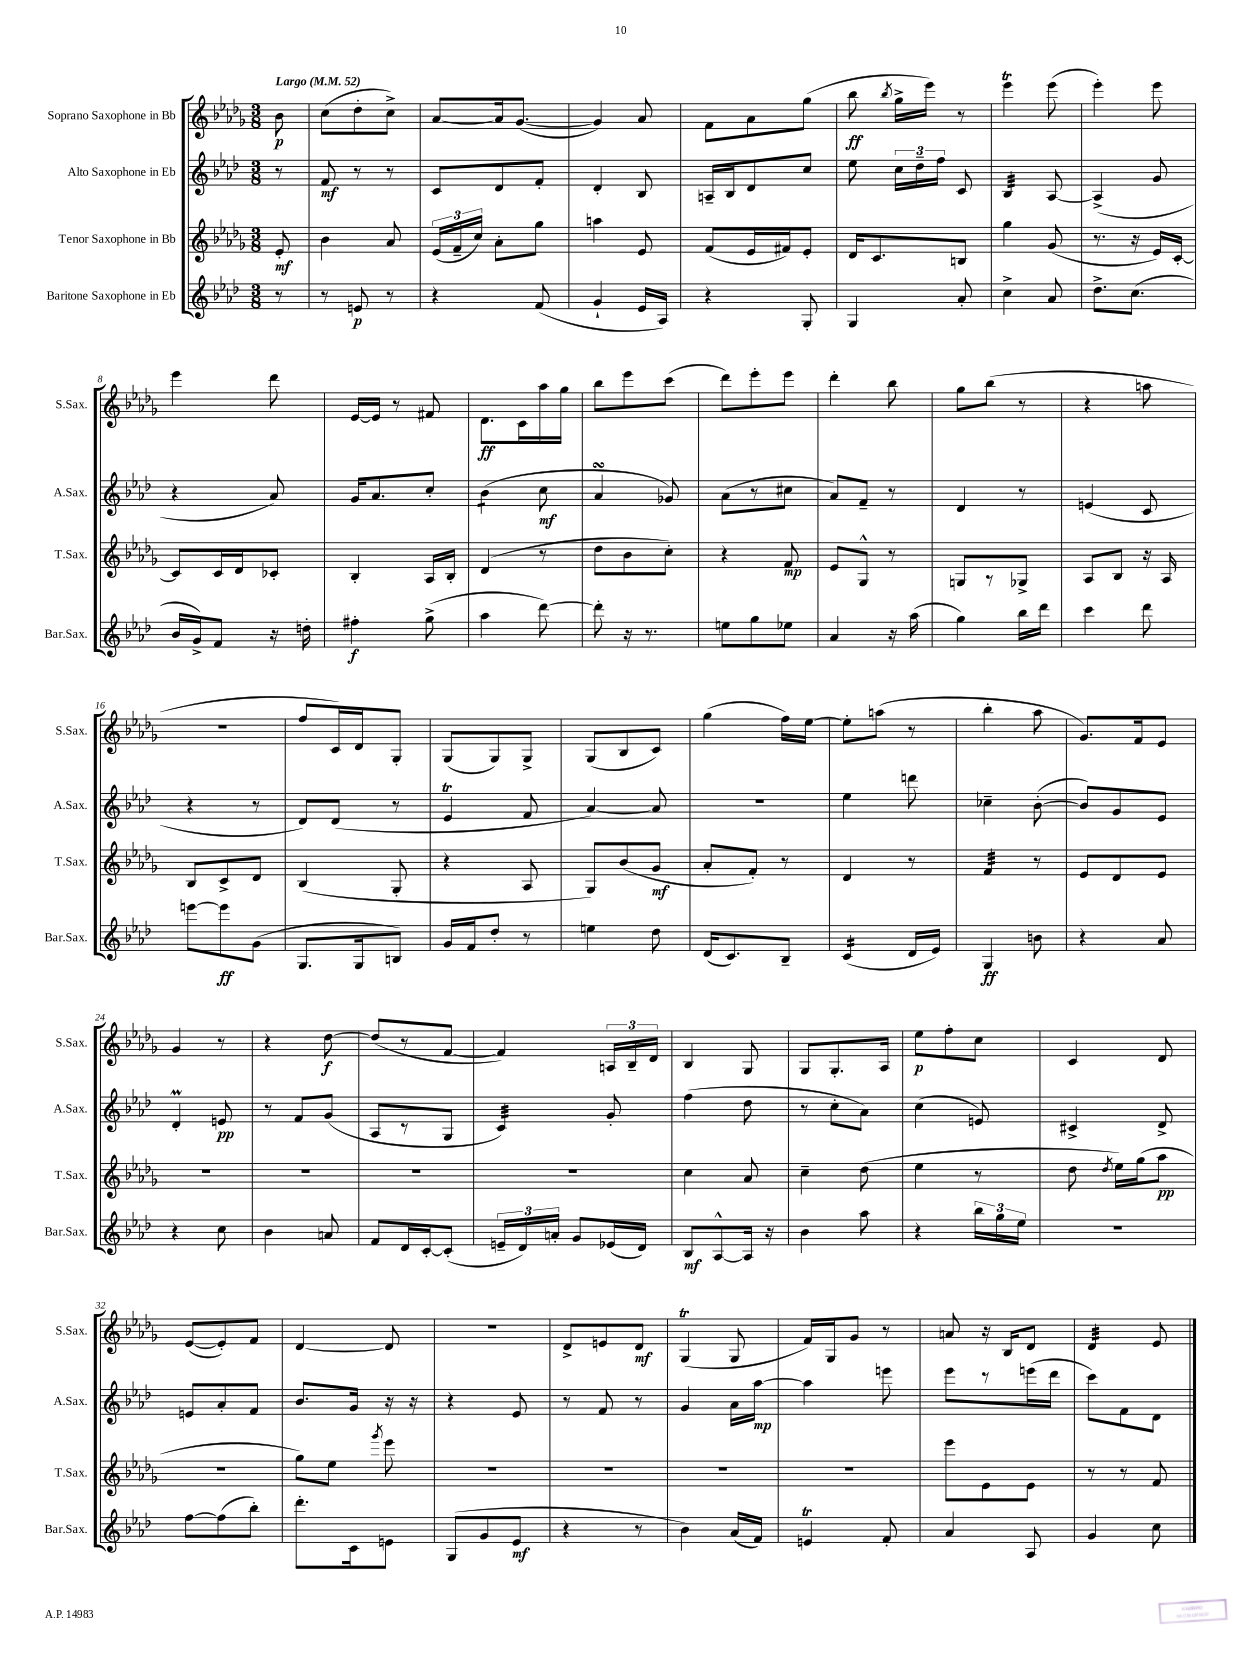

**kern	**kern	**kern	**kern
*staff4	*staff3	*staff2	*staff1
*clefG2	*clefG2	*clefG2	*clefG2
*k[b-e-a-d-]	*k[b-e-a-d-g-]	*k[b-e-a-d-]	*k[b-e-a-d-g-]
*M3/8	*M3/8	*M3/8	*M3/8
*MM52	*MM52	*MM52	*MM52
8r	8e-'/	8r	8b-\
=	=	=	=
8r	4b-\	8f/	(8cc\L
8e/	.	8r	8dd-'\
8r	8a-/	8r	8cc^\J)
=	=	=	=
4r	(24e-/LL	8c/L	[8a-/L
.	24f~/	.	.
.	24cc/JJ)	.	.
.	8a-'\L	8d-/	16a-/]k
.	.	.	([8.g-/J
(8f/	8gg-\J	8f'/J	.
=	=	=	=
4g`/	4aa\	4d-'/	4g-/])
16e-/LL	8e-/	8B-/	8a-/
16A-/JJ)	.	.	.
=	=	=	=
4r	(8f/L	16A~/LL	8f\L
.	.	16B-/J	.
.	16e-/L	8d-/	8a-\
.	16f#/J)	.	.
8G'/	8e-'/J	8cc/J	(8gg-\J
=	=	=	=
4G/	16d-/LK	8ee-\	8bb-\
.	8.c/	.	.
.	.	.	8qbb-/
.	.	24cc\LL	16gg-^\LL
.	.	24dd-~\	.
.	.	.	16eee-\JJ)
.	.	24ff\JJ	.
8a-'/	8B/J	8c/	8r
=	=	=	=
4cc^\	4gg-\	4B-/	4eee-\
8a-/	(8g-/	[8A-/	(8eee-\
=	=	=	=
8.dd-^\L	8.r	(4A-^/]	4eee-'\)
(8.cc\J	16r	.	.
.	16e-/LL)	8g/	8eee-\
.	[16c'/JJ	.	.
=	=	=	=
16b-/LL	8c/]L	4r	4eee-\
16g^/J)	.	.	.
8f/J	16c/L	.	.
.	16d-/J	.	.
16r	8c-'/J	8a-/)	8ddd-\
16dd'\	.	.	.
=	=	=	=
4ff#'\	4B-'/	16g/LK	[16e-/LL
.	.	8.a-/	16e-/]JJ
.	.	.	8r
(8gg^\	16A-/LL	8cc'/J	8f#/
.	16B-'/JJ	.	.
=	=	=	=
4aa-\	(4d-/	(4b-\	8.d-\L
.	.	.	16c\L
[8ddd-\)	8r	8cc\	16aa-\
.	.	.	16gg-\JJ
=	=	=	=
8ddd-'\]	8dd-\L	4a-/	8bb-\L
16r	8b-\	.	8eee-\
8.r	.	.	.
.	8cc'\J)	8g-/)	(8ccc\J
=	=	=	=
8ee\L	4r	(8a-\L	8ddd-\L)
8gg\	.	8r	8eee-'\
8ee-\J	8f/	8cc#\J	8eee-\J
=	=	=	=
4a-/	8e-/L	8a-/L)	4ddd-'\
.	8G-^^/J	8f~/J	.
16r	8r	8r	8bb-\
(16aa-\	.	.	.
=	=	=	=
4gg\)	8G/L	4d-/	8gg-\L
.	8r	.	(8bb-\J
16bb-\LL	8G-^/J	8r	8r
16ddd-\JJ	.	.	.
=	=	=	=
4ccc\	8A-/L	(4e/	4r
.	8B-/J	.	.
8ddd-\	16r	8c/	8aa\
.	16A-/	.	.
=	=	=	=
[8eee\L	8B-/L	4r	4.r
8eee\]	8c^/	.	.
(8g\J	8d-/J	8r	.
=	=	=	=
8.G/L	(4B-/	8d-/L)	8ff/L
.	.	(8d-/J	16c/L)
16G/k	.	.	16d-/J
8B/J)	8G-'/	8r	8G-'/J
=	=	=	=
16g/LL	4r	4e-/	(8G-/L
16f/J	.	.	.
8dd-'/J	.	.	8G-/)
8r	8A-/	8f/	8G-^/J
=	=	=	=
4ee\	8G-/L)	[4a-/)	(8G-/L
.	(8b-/	.	8B-/
8dd-\	8g-/J	8a-/]	8c/J)
=	=	=	=
(16d-/LK	8a-'/L	4.r	(4gg-\
8.c/)	.	.	.
.	8f'/J)	.	.
8B-~/J	8r	.	16ff\LL)
.	.	.	[16ee-\JJ
=	=	=	=
(4c/	4d-/	4ee-\	8ee-'\]L
.	.	.	(8aa\J
16d-/LL	8r	8ddd\	8r
16e-/JJ)	.	.	.
=	=	=	=
4G/	4f/	4cc-~\	4bb-'\
8b\	8r	([8b-'\	8aa-\
=	=	=	=
4r	8e-/L	8b-/]L)	8.g-/L)
.	8d-/	8g/	.
.	.	.	16f/k
8a-/	8e-/J	8e-/J	8e-/J
=	=	=	=
4r	4.r	4d-'/	4g-/
8cc\	.	8e/	8r
=	=	=	=
4b-\	4.r	8r	4r
.	.	8f/L	.
8a/	.	(8g/J	[8dd-\
=	=	=	=
8f/L	4.r	8A-/L	(8dd-/]L
16d-/L	.	8r	8r
[16c'/J	.	.	.
(8c'/]J	.	8G/J	[8f/J
=	=	=	=
24e~/LL	4.r	4c/)	4f/])
24d-/)	.	.	.
24a'/JJ	.	.	.
8g/L	.	.	.
(16e-/L	.	8g'/	24A/LL
.	.	.	24B-~/
16d-/JJ)	.	.	.
.	.	.	24d-/JJ
=	=	=	=
8B-/L	4cc\	(4ff\	4B-/
[8A-^^/	.	.	.
16A-/]Jk	8a-/	8dd-\	8G-/
16r	.	.	.
=	=	=	=
4b-\	4cc~\	8r	8G-/L
.	.	8cc'\L	8.G-'/
8aa-\	(8dd-\	8a-\J)	.
.	.	.	16A-/Jk
=	=	=	=
4r	4ee-\	(4cc\	8ee-\L
.	.	.	8ff'\
24bb-\LL	8r	8e/)	8cc\J
24gg\	.	.	.
24ee-\JJ	.	.	.
=	=	=	=
4.r	8dd-\	4c#^/	4c/
.	8qdd-/	.	.
.	16ee-\LL)	.	.
.	(16gg-\J	.	.
.	8aa-\J	8d-^/	8d-/
=	=	=	=
[8ff\L	4.r	8e/L	([8e-/L
(8ff\]	.	8a-'/	8e-'/])
8bb-'\J)	.	8f/J	8f/J
=	=	=	=
8.ddd-'\L	8gg-\L)	8.b-/L	[4d-/
.	8ee-\J	.	.
16c\k	.	16g/Jk	.
.	8qggg-/	.	.
8e\J	8eee-\	16r	8d-/]
.	.	16r	.
=	=	=	=
(8G/L	4.r	4r	4.r
8g/	.	.	.
8e-/J	.	8e-/	.
=	=	=	=
4r	4.r	8r	8d-^/L
.	.	8f/	8e/
8r	.	8r	8d-/J
=	=	=	=
4b-\)	4.r	4g/	(4G-/
(16a-/LL	.	16a-\LL	8G-/
16f/JJ)	.	[16aa-\JJ	.
=	=	=	=
4e/	4.r	4aa-\]	16f/LL)
.	.	.	16G-/J
.	.	.	8g-/J
8f'/	.	8eee\	8r
=	=	=	=
4a-/	8eee-\L	8eee-\L	8a/
.	8e-\	8r	16r
.	.	.	16B-/LK
8A-/	8e-\J	(16eee\L	8d-/J
.	.	16ddd-\JJ	.
=	=	=	=
4g/	8r	8ccc\L)	4d-/
.	8r	8f\	.
8cc\	8f/	8d-\J	8e-/
==	==	==	==
*-	*-	*-	*-
